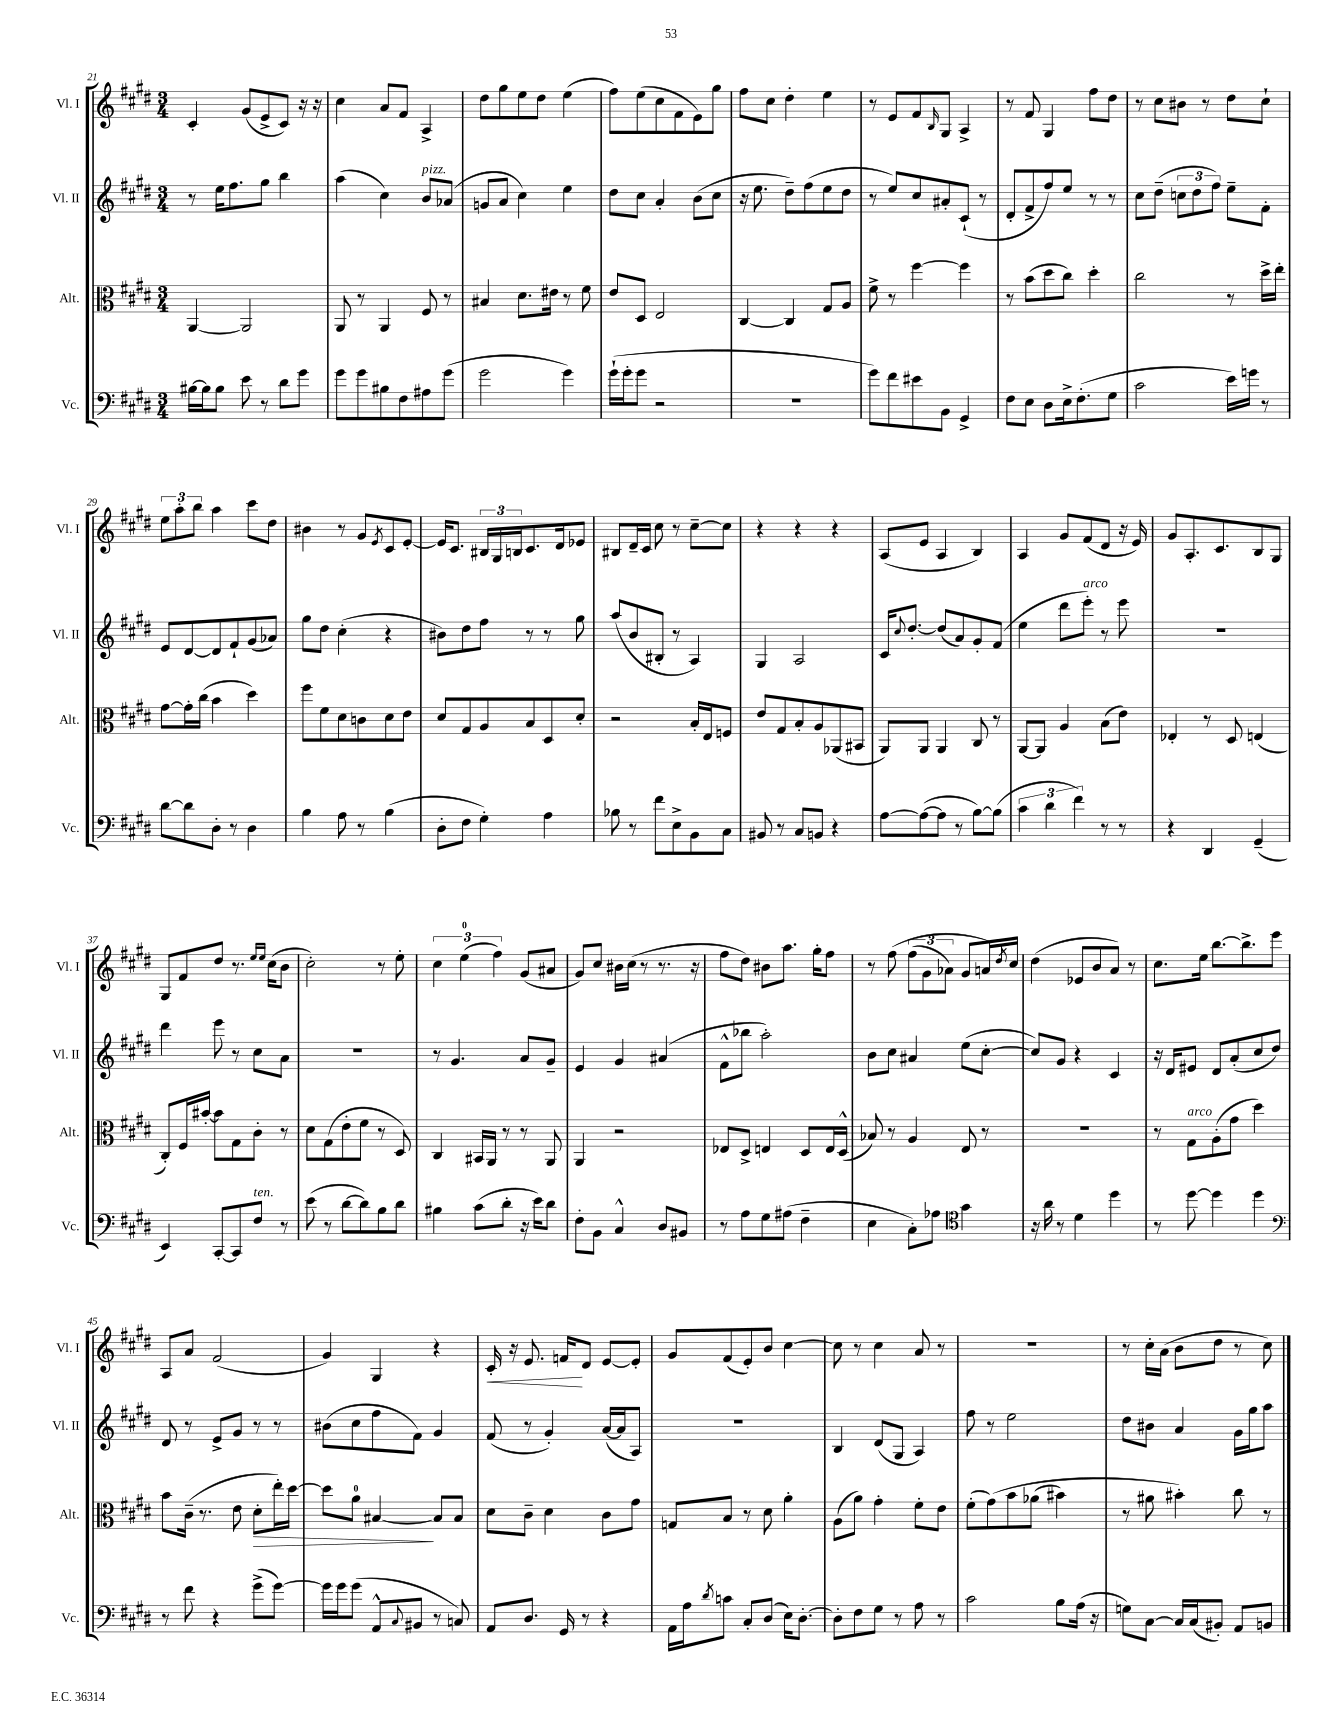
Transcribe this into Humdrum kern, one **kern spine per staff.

**kern	**kern	**kern	**kern
*staff4	*staff3	*staff2	*staff1
*clefF4	*clefC3	*clefG2	*clefG2
*k[f#c#g#d#]	*k[f#c#g#d#]	*k[f#c#g#d#]	*k[f#c#g#d#]
*M3/4	*M3/4	*M3/4	*M3/4
[16B#	[4AA	8r	4c#'
16B#]	.	.	.
8B#	.	16ee	.
.	.	8.ff#	.
8e	2AA]	.	(8g#
8r	.	8gg#	8e^
8d#	.	4bb	8c#)
8g#	.	.	16r
.	.	.	16r
=	=	=	=
8g#	8AA	(4aa	4cc#
8g#	8r	.	.
8B#	4AA	4cc#)	8a
8F#	.	.	8f#
8A#	8F#	8b	4A^
(8g#	8r	(8a-	.
=	=	=	=
2g#	4B#	8g	8dd#
.	.	8a	8gg#
.	8.d#	4cc#)	8ee
.	.	.	8dd#
.	16e#	.	.
4g#)	8r	4ee	(4ee
.	8f#	.	.
=	=	=	=
(16g#`	8e	8dd#	8ff#)
16g#'	.	.	.
8g#	8D#	8cc#	(8ee
2r	2E	4a'	8cc#
.	.	.	8f#
.	.	(8b	8e)
.	.	8cc#	8gg#
=	=	=	=
2.r	[4C#	16r	8ff#
.	.	8.ee	.
.	.	.	8cc#
.	4C#]	8dd#~)	4dd#'
.	.	(8ff#	.
.	8G#	8ee	4ee
.	8A	8dd#	.
=	=	=	=
8g#)	8f#^	8r	8r
8f#	8r	8ee)	8e
8e#	[4ff#	8cc#	8f#
.	.	.	16qqB
8BB	.	8a#'	8G#
4GG#^	4ff#]	(8c#`	4A^
.	.	8r	.
=	=	=	=
8F#	8r	8d#'	8r
8E	(8b	8f#^	8f#
8D#	8dd#	8ff#)	4G#
16E^	8cc#)	8ee	.
(8.F#'	.	.	.
.	4dd#'	8r	8ff#
8G#	.	8r	8dd#
=	=	=	=
2c#	2cc#	8cc#	8r
.	.	(8dd#~	8cc#
.	.	12cc	8b#
.	.	12dd#	.
.	.	.	8r
.	.	12ff#)	.
16e)	8r	8ee~	8dd#
16g	.	.	.
8r	16dd#^	8f#'	8cc#`
.	16ee'	.	.
=	=	=	=
[8d#	[8g#	8e	12ee
.	.	.	12aa'
8d#]	16g#']	[8d#	.
.	.	.	12bb
.	(16cc#	.	.
8D#'	4b	8d#]	4aa
8r	.	8f#`	.
4D#	4dd#)	(8g#	8ccc#
.	.	8a-)	8dd#
=	=	=	=
4B	8ff#	8gg#	4b#
.	8f#	8dd#	.
8A	8d#	(4cc#'	8r
8r	8c	.	8g#
.	.	.	8qe
(4B	8d#	4r	8c#
.	8e	.	[8e'
=	=	=	=
8D#'	8d#	8b#)	16e]
.	.	.	8.c#
8F#	8G#	8dd#	.
4G#')	8A	8ff#	24B#
.	.	.	24G#
.	.	.	24B
.	8B	8r	8.c#
4A	8D#	8r	.
.	.	.	16d#
.	8d#'	8gg#	8e-
=	=	=	=
8B-	2r	(8aa	8B#
8r	.	8b	16d#~
.	.	.	16c#
8f#	.	8B#'	8cc#
8E^	.	8r	8r
8BB	16B'	4A)	[8cc#~
.	16E	.	.
8C#	8F	.	8cc#]
=	=	=	=
8BB#	8e	4G#	4r
8r	8G#	.	.
8C#	8B'	2A	4r
8BB	8A	.	.
4r	(8AA-	.	4r
.	8BB#	.	.
=	=	=	=
[8A	8AA)	16c#	(8A
.	.	8qqcc#	.
.	.	[8.dd#'	.
(8A_	8AA	.	8e
8A]	4AA	(8dd#]	4A
8r	.	8a)	.
[8B)	8C#	8g#'	4B)
(8B]	8r	(8f#	.
=	=	=	=
6c#	[8AA	4ee	4A
.	8AA]	.	.
6d#	.	.	.
.	4A	8ddd#	8g#
6f#)	.	.	.
.	.	8eee')	(8f#
8r	(8B	8r	8d#
8r	8e)	8eee	16r
.	.	.	16e)
=	=	=	=
4r	4E-'	2.r	8g#
.	.	.	8.A'
4DD#	8r	.	.
.	.	.	8.c#
.	8D#	.	.
(4GG#~	(4E	.	8B
.	.	.	8G#
=	=	=	=
4EE)	8C#')	4ddd#	8G#
.	16F#	.	8f#
.	[16b#'	.	.
[8CC#'	8b#]	8eee	8dd#
8CC#]	8G#	8r	8.r
8F#	8c#'	8cc#	.
.	.	.	16qqee
.	.	.	16qqee
.	.	.	(16cc#
8r	8r	8a	8b
=	=	=	=
(8e	8d#	2.r	2cc#')
8r	(8G#	.	.
[8d#	8e'	.	.
8d#])	8f#	.	.
8B	8r	.	8r
8d#	8D#)	.	8ee'
=	=	=	=
4B#	4C#	8r	6cc#
.	.	4.g#	.
.	.	.	(6ee
(8c#	16BB#	.	.
.	16AA	.	.
.	.	.	6ff#)
8d#'	8r	.	.
16r	8r	8a	(8g#
16e)	.	.	.
8d#	8AA	8g#~	8a#
=	=	=	=
8F#'	4AA	4e	8g#)
8BB	.	.	8cc#
4C#^^	2r	4g#	16b#
.	.	.	(16cc#
.	.	.	8r
8D#	.	(4a#	8.r
8BB#	.	.	.
.	.	.	16r
=	=	=	=
8r	8E-	8f#^^	8ff#
8A	8D#^	8bb-	8dd#)
8G#	4E	2aa')	8b#
(8A#	.	.	8.aa
4F#~	8D#	.	.
.	.	.	16gg#'
.	16E	.	8ff#
.	(16D#^^	.	.
=	=	=	=
4E	8B-)	8b	8r
.	8r	8cc#	&(8ff#
8C#')	4A	4a#	(12ff#
.	.	.	12g#
8A-	.	.	.
.	.	.	12a-)
*clefC4	*	*	*
4g#	8E	(8ee	8g#
.	8r	[8cc#'	16a&)
.	.	.	8qdd#
.	.	.	16cc#
=	=	=	=
16r	2.r	8cc#])	(4dd#
16a	.	.	.
8r	.	8g#	.
4d#	.	4r	8e-
.	.	.	8b
4dd#	.	4c#	8a)
.	.	.	8r
=	=	=	=
8r	8r	16r	8.cc#
.	.	16d#	.
[8dd#	8G#	8e#	.
.	.	.	16ee
4dd#]	(8A'	8d#	[8.bb
.	8g#	(8a'	.
.	.	.	8.bb^]
4dd#	4dd#)	8cc#	.
.	.	8dd#)	8eee
=	=	=	=
*clefF4	*	*	*
8r	8b	8d#	8A
8f#	(16c#~	8r	8a
.	8.r	.	.
4r	.	8e^	(2f#
.	8e	8g#	.
(8g#^	8d#'	8r	.
[8g#)	16ee')	8r	.
.	[16dd#	.	.
=	=	=	=
16g#]	8dd#]	(8b#	4g#)
16g#	.	.	.
(8g#	8a	8cc#	.
8AA^^	[4B#	8ff#	4G#
8qqC#	.	.	.
8BB#	.	8f#)	.
8r	8B#]	4g#	4r
8C)	8B#	.	.
=	=	=	=
8AA	8d#	(8f#	16c#'
.	.	.	16r
8.D#	8c#~	8r	8.e
.	4d#	4g#')	.
16GG#	.	.	16f
8r	.	.	8d#
4r	8c#	([16a	[8e
.	.	16a]	.
.	8g#	8A)	8e']
=	=	=	=
16AA	8G	2.r	8g#
16A	.	.	.
8qd#	.	.	.
8c	8B	.	(8f#
8C#'	8r	.	8e')
(8D#	8d#	.	8b
16E)	4a'	.	[4cc#
[8.D#'	.	.	.
=	=	=	=
8D#']	(8A	4B	8cc#]
8F#	8a)	.	8r
8G#	4g#'	(8d#	4cc#
8r	.	8G#	.
8A	8f#'	4A)	8a
8r	8e	.	8r
=	=	=	=
2c#	(8f#'	8ff#	2.r
.	&(8g#)	8r	.
.	8b	2ee	.
.	(8a-	.	.
8B	4b#)	.	.
(16A	.	.	.
16r	.	.	.
=	=	=	=
8G)	8r	8dd#	8r
[8C#	8a#	8b#	16cc#'
.	.	.	(16a
16C#]	4b#'&)	4a	8b
(16C#	.	.	.
8BB#')	.	.	8dd#
8AA	8cc#	16g#	8r
.	.	16gg#	.
8BB	8r	8aa	8cc#)
==	==	==	==
*-	*-	*-	*-
